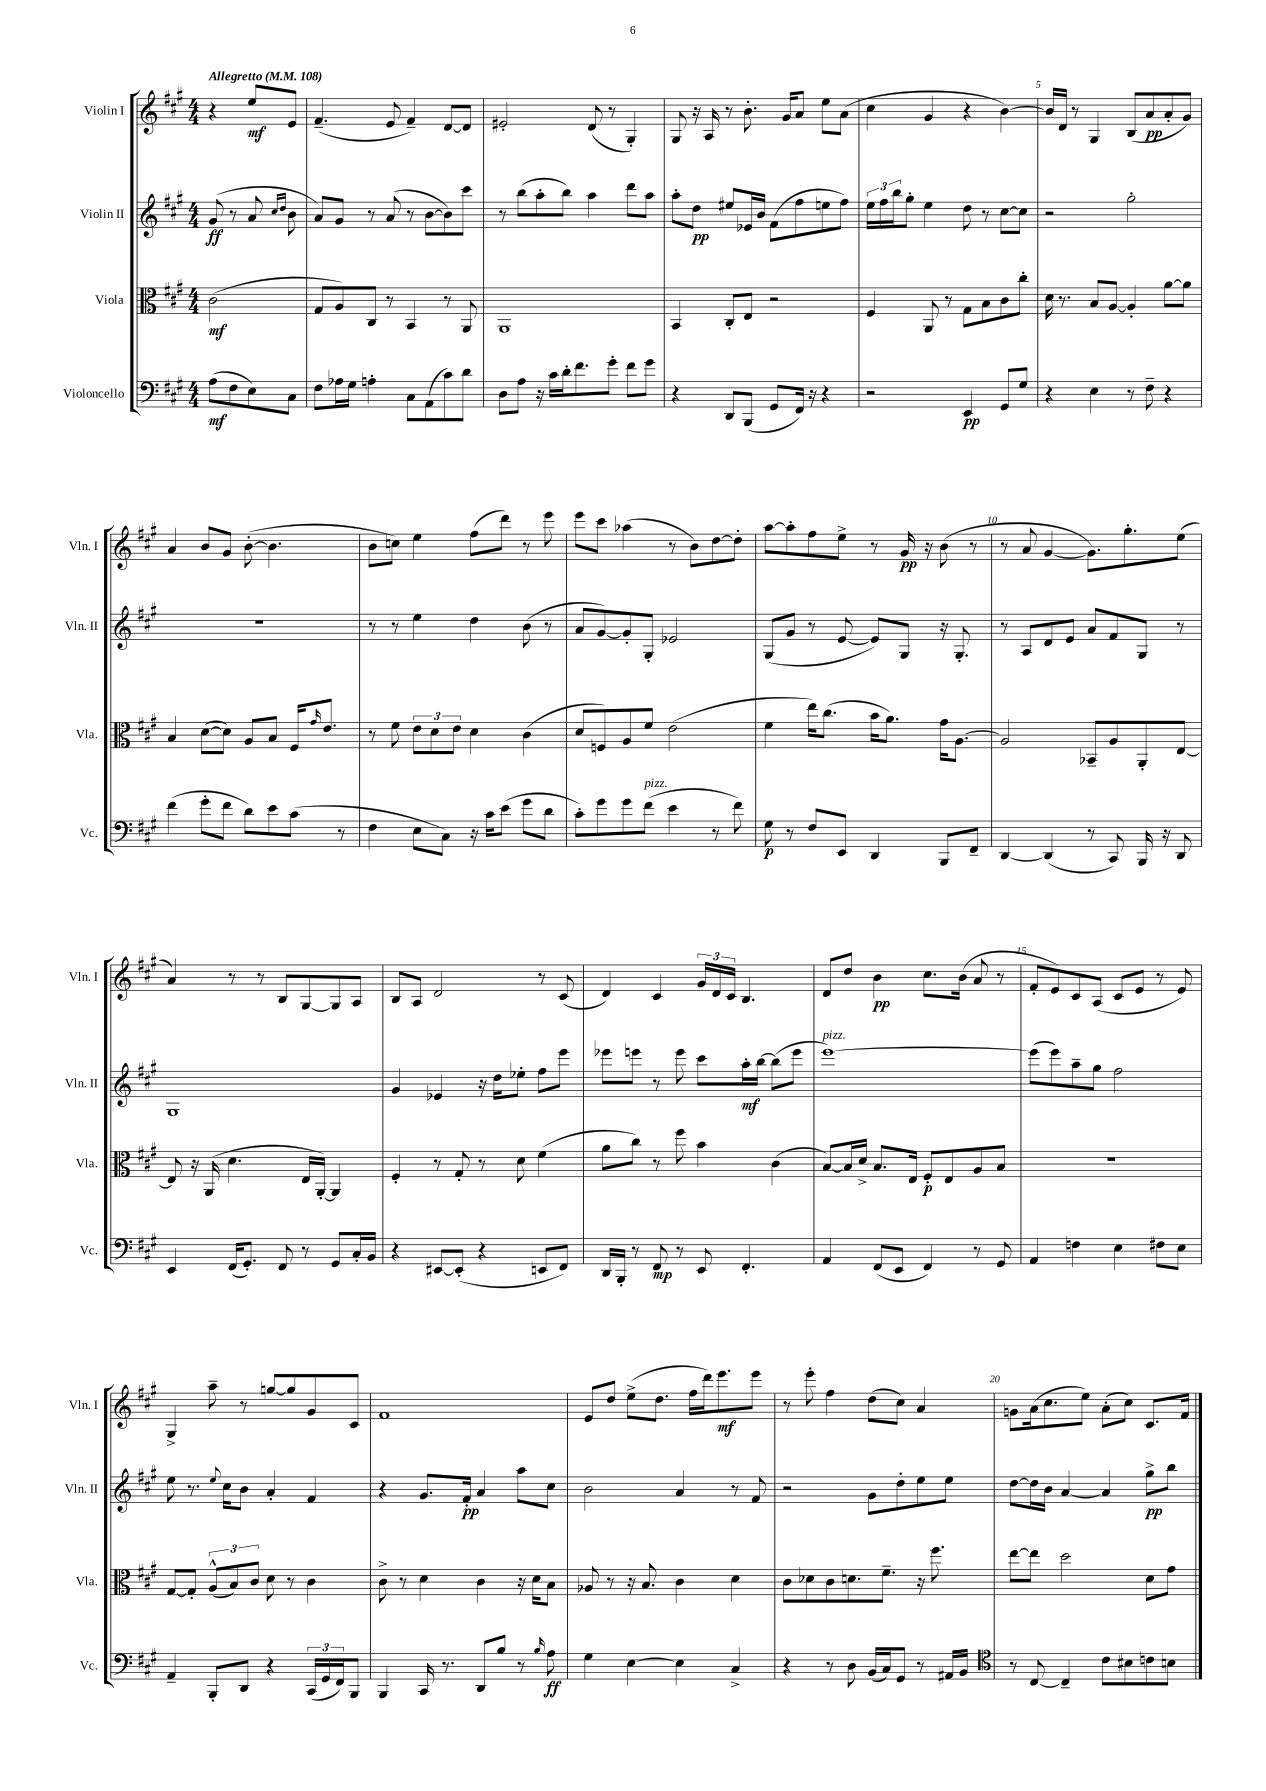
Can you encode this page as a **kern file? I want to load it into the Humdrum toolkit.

**kern	**kern	**kern	**kern
*staff4	*staff3	*staff2	*staff1
*clefF4	*clefC3	*clefG2	*clefG2
*k[f#c#g#]	*k[f#c#g#]	*k[f#c#g#]	*k[f#c#g#]
*M4/4	*M4/4	*M4/4	*M4/4
*MM108	*MM108	*MM108	*MM108
(8A	(2c#	(8g#	4r
8F#	.	8r	.
8E)	.	8a	8ee
.	.	16qqcc#	.
.	.	16qqdd	.
8C#	.	8b	8e
=	=	=	=
8F#	8G#	8a)	(4.f#~
16A-	8A)	8g#	.
16G#	.	.	.
4A'	8C#	8r	.
.	8r	(8a	8e
8C#	4BB	8r	4f#~)
(8AA	.	[8b	.
8c#)	8r	8b])	[8d
8d	8AA	8ccc#	8d]
=	=	=	=
8D	1AA	8r	2e#'
8A	.	(8bb	.
16r	.	8aa'	.
16c#	.	.	.
16d'	.	8bb)	.
8.f#	.	.	.
.	.	4aa	(8d
8g#'	.	.	8r
8f#	.	8ddd	4G#')
8g#	.	8aa	.
=	=	=	=
4r	4BB	8aa'	8G#
.	.	8dd	16r
.	.	.	16A
8DD	8C#'	8ee#	8r
(8BBB	8E	16e-	8.b'
.	.	16b	.
8GG#	2r	(8f#	.
.	.	.	16g#
16FF#)	.	8ff#	8a
16r	.	.	.
4r	.	8ee	8ee
.	.	8ff#)	(8a
=	=	=	=
2r	4F#	24ee	4cc#
.	.	24ff#	.
.	.	24bb	.
.	.	8gg#'	.
.	8AA	4ee	4g#
.	8r	.	.
4EE	8G#	8dd	4r
.	8B	8r	.
8GG#	8c#	[8cc#	[4b)
8G#	8cc#'	8cc#]	.
=	=	=	=
4r	16d	2r	16b]
.	8.r	.	16d
.	.	.	8r
4E	8B	.	4G#
.	[8A	.	.
8r	4A']	2gg#'	(8B
8F#~	.	.	8a
4r	[8a	.	8a'
.	8a]	.	8g#)
=	=	=	=
(4f#	4B	1r	4a
8g#'	([8d	.	8b
8f#	8d])	.	8g#
8d)	8A	.	([8b'
8e	8B	.	4.b]
(8c#	16F#	.	.
.	16qqg#	.	.
.	8.e	.	.
8r	.	.	.
=	=	=	=
4F#	8r	8r	8b
.	8f#	8r	8cc)
8E	12e	4ee	4ee
.	12d	.	.
8C#)	.	.	.
.	12e	.	.
16r	4d	4dd	(8ff#
16c#	.	.	.
(8e	.	.	8ddd)
8g#	(4c#	(8b	8r
8d	.	8r	8eee
=	=	=	=
8c#')	8d	8a	8eee
8g#	8F)	[8g#)	8ccc#
8g#	8A	8g#']	(4aa-
(8f#	8f#	8G#'	.
4e	(2e	2e-	8r
.	.	.	8b)
8r	.	.	[8dd
8f#)	.	.	8dd']
=	=	=	=
8G#	4f#	(8G#	[8aa
8r	.	8g#	8aa']
8F#	16ee)	8r	8ff#
.	(8.cc#	.	.
8EE	.	[8e	8ee^
4DD	16b	8e])	8r
.	8.a)	.	.
.	.	8G#	16g#
.	.	.	16r
8BBB	16g#	16r	(8b
.	[8.A	8.G#'	.
8FF#~	.	.	8r
=	=	=	=
[4DD	2A]	8r	8r
.	.	8A	8a
(4DD]	.	8d	[4g#
.	.	8e	.
8r	8BB-~	8a	8.g#])
8CC#)	8A	8f#	.
.	.	.	8.gg#'
16BBB	8AA'	8G#	.
16r	.	.	.
8DD	[8E	8r	(8ee
=	=	=	=
4EE	8E]	1G#	4a)
.	16r	.	.
.	(16AA	.	.
(16FF#	4.d	.	8r
8.GG#')	.	.	.
.	.	.	8r
8FF#	.	.	8B
8r	16E	.	[8G#
.	[16AA')	.	.
8GG#	4AA]	.	8G#]
16C#'	.	.	8A
16BB	.	.	.
=	=	=	=
4r	4F#'	4g#	8B
.	.	.	8A
[8EE#	8r	4e-	2d
(8EE#']	8G#'	.	.
4r	8r	16r	.
.	.	16dd	.
.	8d	8ee-'	.
8EE	(4f#	8ff#	8r
8FF#)	.	8eee	(8c#
=	=	=	=
16DD	8a	8eee-	4d)
16BBB'	.	.	.
8r	8cc#)	8eee	.
8FF#	8r	8r	4c#
8r	8ff#	8eee	.
8EE	4b	8ccc#	24g#
.	.	.	24d
.	.	.	24c#
4.FF#'	.	16aa'	4.B
.	.	[16bb	.
.	(4c#	(8bb]	.
.	.	8eee	.
=	=	=	=
4AA	[8B)	[1eee)	8d
.	16B]	.	8dd
.	16d^	.	.
(8FF#	8.B	.	4b
8EE	.	.	.
.	16E	.	.
4FF#)	8F#'	.	8.cc#
.	8E	.	.
.	.	.	(16b
8r	8A	.	8a
8GG#	8B	.	8r
=	=	=	=
4AA	1r	(8eee]	8f#'
.	.	8eee)	8e)
4F	.	8aa~	8c#
.	.	8gg#	(8A
4E	.	2ff#	8c#
.	.	.	8e
8F#	.	.	8r
8E	.	.	8e)
=	=	=	=
4AA~	[8G#	8ee	4G#^
.	8G#']	8.r	.
8BBB'	(12A^^	.	8aa~
.	.	8qqee	.
.	.	16cc#	.
.	12B)	.	.
8DD	.	8b	8r
.	12c#	.	.
4r	8d	4a'	[8gg
.	8r	.	8gg]
(24CC#	4c#	4f#	8g#
24GG#	.	.	.
24FF#)	.	.	.
8BBB	.	.	8c#
=	=	=	=
4BBB	8c#^	4r	1f#
.	8r	.	.
16CC#	4d	8.g#	.
8.r	.	.	.
.	.	16f#'	.
8DD	4c#	4a	.
8B	.	.	.
8r	16r	8aa	.
.	16d	.	.
16qqB	.	.	.
8A	8B	8cc#	.
=	=	=	=
4G#	8A-	2b	8e
.	8r	.	8dd
[4E	16r	.	(8ee^
.	8.B	.	.
.	.	.	8.dd
4E]	4c#	4a	.
.	.	.	16ff#
.	.	.	16ddd)
.	.	.	8.eee
4C#^	4d	8r	.
.	.	8f#	8eee
=	=	=	=
4r	8c#	2r	8r
.	8d-	.	8eee'
8r	8c#	.	4ff#
8D	8.d	.	.
(16BB	.	8g#	(8dd
16C#)	8.f#~	.	.
8GG#	.	8dd'	8cc#)
8r	16r	8ee	4a
.	8.ff#	.	.
16AA#	.	8ee	.
16BB	.	.	.
=	=	=	=
*clefC4	*	*	*
8r	[8ee	[8dd	8g
[8C#	8ee]	16dd]	(16a
.	.	16b	8.cc#
4C#~]	2dd	[4a	.
.	.	.	8ee)
8c#	.	4a]	(8a'
8B#	.	.	8cc#)
8c	8d	8gg#^	8.c#
8B	8g#	8bb	.
.	.	.	16f#
==	==	==	==
*-	*-	*-	*-
